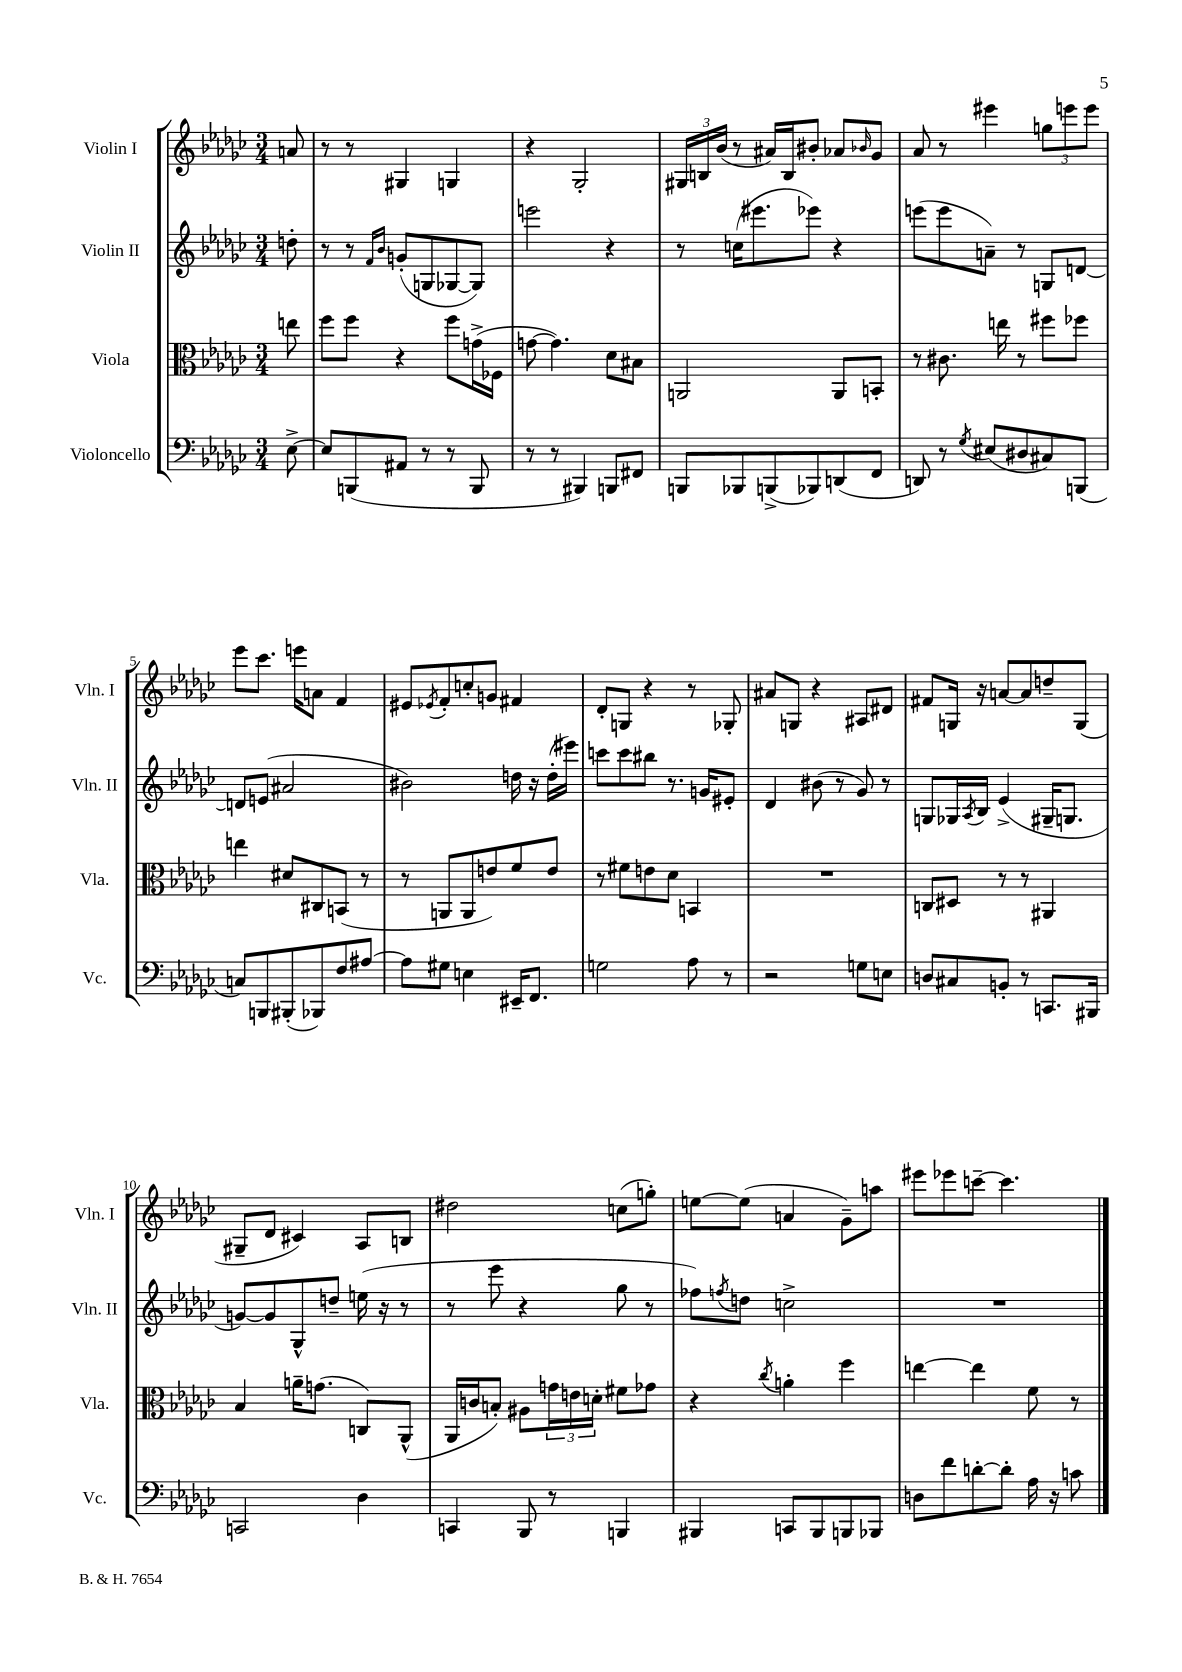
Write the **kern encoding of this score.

**kern	**kern	**kern	**kern
*staff4	*staff3	*staff2	*staff1
*clefF4	*clefC3	*clefG2	*clefG2
*k[b-e-a-d-g-c-]	*k[b-e-a-d-g-c-]	*k[b-e-a-d-g-c-]	*k[b-e-a-d-g-c-]
*M3/4	*M3/4	*M3/4	*M3/4
[8E-^	8ee	8dd'	8a
=	=	=	=
8E-]	8ff	8r	8r
(8BBB	8ff	8r	8r
.	.	16qqf	.
.	.	16qqb-	.
8AA#	4r	(8g'	4G#
8r	.	8G	.
8r	8ff	[8G-	4G
8BBB	(16g^	8G-])	.
.	16F-	.	.
=	=	=	=
8r	[8g	2eee	4r
8r	4.g])	.	.
4BBB#)	.	.	2G-'
8BBB	8d-	4r	.
8FF#	8B#	.	.
=	=	=	=
8BBB	2AA	8r	24G#
.	.	.	24B
.	.	.	(24b-
8BBB-	.	(16cc	8r
.	.	8.eee#	.
(8BBB^	.	.	16a#)
.	.	.	16B
8BBB-)	.	8eee-)	8b#'
(8DD	8AA	4r	8a-
.	.	.	16qqb-
8FF	8BB'	.	8g-
=	=	=	=
8DD)	8r	(8eee	8a-
8r	8.c#	8eee	8r
8qG-	.	.	.
(8E#	.	8a~)	4eee#
.	16ee	.	.
8D#	8r	8r	.
8C#)	8ff#	8G	12gg
.	.	.	12eee
(8BBB	8ff-	[8d	.
.	.	.	12eee
=	=	=	=
8C)	4ee	8d]	8eee-
8BBB	.	(8e	8.ccc-
(8BBB#'	8d#	2a#	.
.	.	.	16eee
8BBB-)	8C#	.	8a
8F	(8BB	.	4f
[8A#	8r	.	.
=	=	=	=
8A#]	8r	2b#)	8e#
.	.	.	8qe-
8G#	8AA	.	8f'
4E	8AA	.	8cc'
.	8e)	.	8g
16EE#~	8f	16dd	4f#
8.FF	.	16r	.
.	8e	(16dd'	.
.	.	16eee#)	.
=	=	=	=
2G	8r	8ccc	8d-'
.	8f#	8ccc	8G
.	8e	8bb#	4r
.	8d-	8.r	.
8A-	4BB	.	8r
.	.	16g	.
8r	.	8e#'	8G-'
=	=	=	=
2r	2.r	4d-	8a#
.	.	.	8G
.	.	(8b#	4r
.	.	8r	.
8G	.	8g-)	8A#
8E	.	8r	8d#
=	=	=	=
8D	8C	8G	8f#
8C#	8D#	16G-	16G
.	.	8qA-	.
.	.	16B-	16r
8BB'	8r	(4e-^	[8a
8r	8r	.	8a]
8.CC	4AA#	16G#~	8dd~
.	.	8.G	.
.	.	.	(8G
16BBB#	.	.	.
=	=	=	=
2CC	4B-	[8g)	8G#~
.	.	8g]	8d-
.	16a~	8G-^^	4c#)
.	(8.g	.	.
.	.	8dd~	.
4D-	8C)	(16ee	8A-
.	.	16r	.
.	(8AA-^^	8r	8B
=	=	=	=
4CC	16AA-	8r	2dd#
.	16c	.	.
.	8B')	8eee-	.
8BBB-	8A#	4r	.
8r	24g	.	.
.	24e	.	.
.	24d'	.	.
4BBB	8f#	8gg-	(8cc
.	8g-	8r	8gg')
=	=	=	=
4BBB#	4r	8ff-)	[8ee
.	.	8qff	.
.	.	8dd	(8ee]
.	8qcc-	.	.
8CC	4a'	2cc^	4a
8BBB#	.	.	.
8BBB	4ff	.	8g-~)
8BBB-	.	.	8aa
=	=	=	=
8D	[4ee	2.r	8eee#
8f	.	.	8eee-
[8d'	4ee]	.	[8ccc~
8d']	.	.	4.ccc]
16A-	8f	.	.
16r	.	.	.
8c	8r	.	.
==	==	==	==
*-	*-	*-	*-
